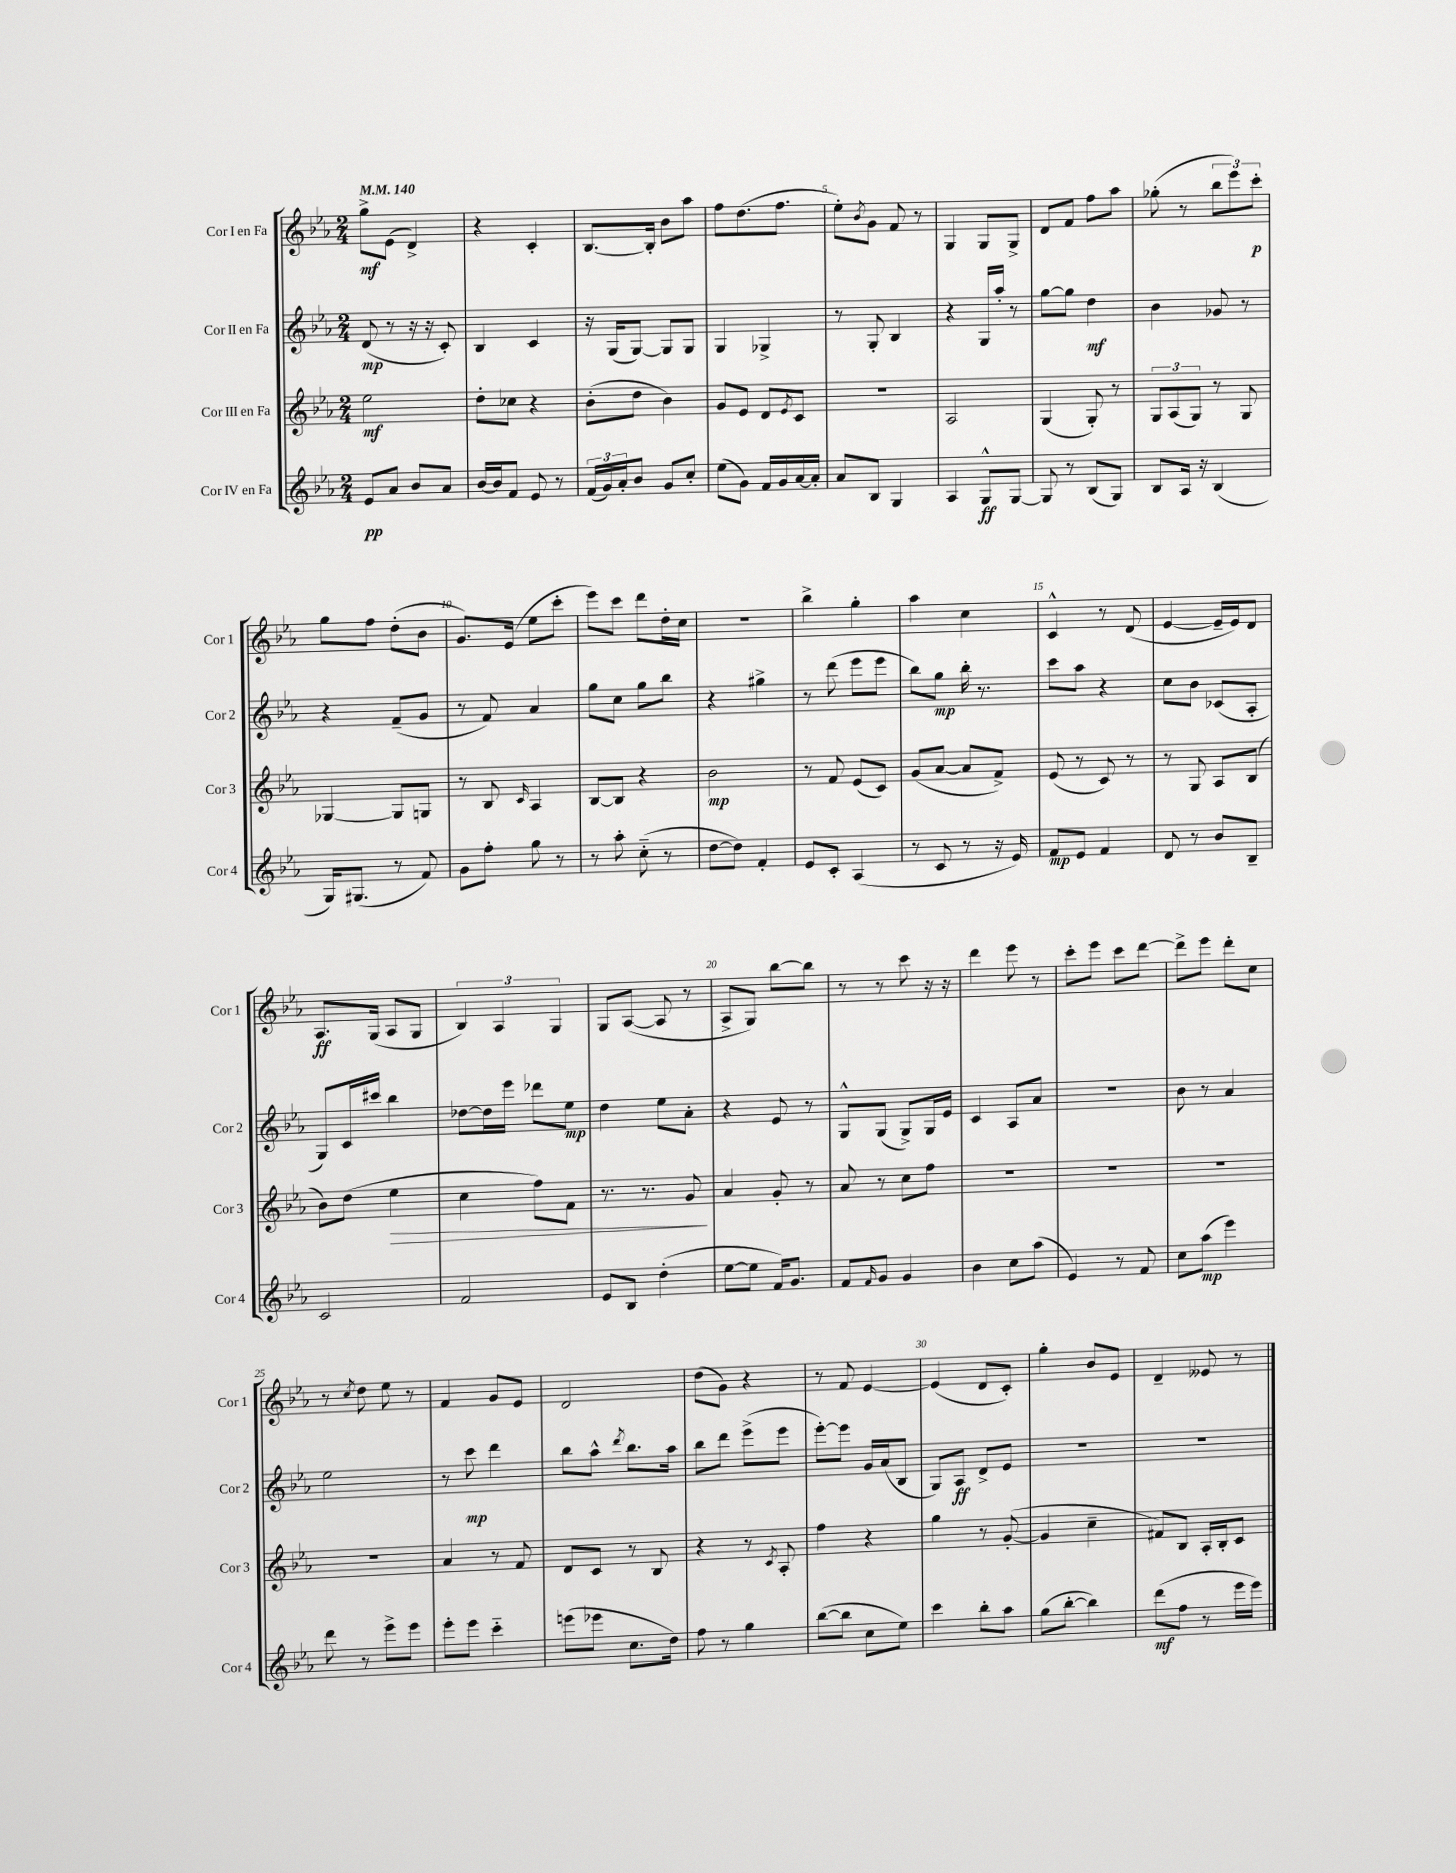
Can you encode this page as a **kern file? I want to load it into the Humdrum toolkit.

**kern	**kern	**kern	**kern
*staff4	*staff3	*staff2	*staff1
*clefG2	*clefG2	*clefG2	*clefG2
*k[b-e-a-]	*k[b-e-a-]	*k[b-e-a-]	*k[b-e-a-]
*M2/4	*M2/4	*M2/4	*M2/4
*MM140	*MM140	*MM140	*MM140
8e-	2ee-	(8d	8gg^
8a-	.	8r	(8e-
8b-	.	16r	4d^)
.	.	16r	.
8a-	.	8c')	.
=	=	=	=
[16b-	8dd'	4B-	4r
16b-]	.	.	.
8f	8cc-	.	.
8e-	4r	4c	4c'
8r	.	.	.
=	=	=	=
(24f	(8b-'	16r	[8.B-
24g)	.	.	.
.	.	(16G	.
24a-'	.	.	.
8b-	8dd	[8G)	.
.	.	.	16B-']
8g	4b-)	8G]	8b-
8cc'	.	8G	8aa-
=	=	=	=
(8ee-	8g	4G	8ff
8g)	8e-	.	(8.dd
16f	8d	4G-^	.
16g	.	.	8.ff
.	8qe-	.	.
[16a-	8c	.	.
16a-']	.	.	.
=	=	=	=
8a-	2r	8r	8ee-')
.	.	.	8qb-
8B-	.	8G'	8g
4G	.	4B-	8f
.	.	.	8r
=	=	=	=
4A-	2A-	4r	4G
8G^^	.	16G	8G
.	.	16aa-'	.
[8G	.	8r	8G^
=	=	=	=
8G]	(4G	[8gg	8d
8r	.	8gg]	8f
(8B-	8G')	4dd	8ff
8G)	8r	.	8aa-
=	=	=	=
8B-	12G	4b-	(8gg-'
.	(12A-	.	.
16A-	.	.	8r
.	12G)	.	.
16r	.	.	.
(4B-	8r	8g-	12bb-
.	.	.	12eee-)
.	8G	8r	.
.	.	.	12ccc'
=	=	=	=
16G)	[4G-	4r	8gg
(8.G#	.	.	.
.	.	.	8ff
8r	8G-]	(8f~	(8dd'
8f)	8G	8g	8b-
=	=	=	=
8g	8r	8r	8.g)
8ff'	8B-	8f)	.
.	.	.	(16e-
.	16qqc	.	.
8gg	4A-	4a-	8ee-
8r	.	.	8ccc'
=	=	=	=
8r	[8B-	8gg	8eee-)
8aa-'	8B-]	8cc	8ccc
(8cc'~	4r	8gg	8ddd
8r	.	8bb-	16dd'
.	.	.	16cc
=	=	=	=
[8dd	2b-	4r	2r
8dd])	.	.	.
4f'	.	4gg#^	.
=	=	=	=
8e-	8r	8r	4bb-^
8c'	8f	(8ddd	.
(4A-	(8e-	8eee-	4gg'
.	8c)	8eee-	.
=	=	=	=
8r	(8g	8bb-)	4aa-
8c	[8a-	8gg	.
8r	8a-]	16bb-'	4cc
.	.	8.r	.
16r	8f^)	.	.
16e-)	.	.	.
=	=	=	=
8f	(8e-	8ccc	4c^^
8e-	8r	8aa-	.
4f	8c)	4r	8r
.	8r	.	(8d
=	=	=	=
8d	8r	8cc	[4e-
8r	8G	8b-	.
8b-	8A-	(8c-	16e-~]
.	.	.	16e-)
8B-~	(8B-	8A-'	8d
=	=	=	=
2c	8b-)	8G)	8.A-
.	(8dd	16c	.
.	.	16ccc#	(16G
.	4ee-	4bb-	8A-
.	.	.	8G
=	=	=	=
2f	4cc	[8dd-	6B-)
.	.	16dd-]	.
.	.	.	6A-
.	.	16eee-	.
.	8ff)	8ddd-	.
.	.	.	6G
.	8f	8ee-	.
=	=	=	=
8e-	8.r	4dd	8G
8B-	.	.	([8A-
.	8.r	.	.
(4dd'	.	8ee-	8A-]
.	8g	8a-'	8r
=	=	=	=
[8ee-	4a-	4r	8A-^
8ee-]	.	.	8G)
16f)	8g'	8e-	[8bb-
8.g	.	.	.
.	8r	8r	8bb-]
=	=	=	=
8f	8a-	8G^^	8r
16qqf	.	.	.
8g	8r	(8G	8r
4g	8cc	8G^)	8ccc
.	8ff	16G	16r
.	.	16e-	16r
=	=	=	=
4b-	2r	4c	4ddd
8cc	.	8A-	8eee-
(8aa-	.	8a-	8r
=	=	=	=
4e-)	2r	2r	8ccc'
.	.	.	8eee-
8r	.	.	8ccc
8f	.	.	[8ddd
=	=	=	=
8cc	2r	8b-	8ddd^]
(8aa-	.	8r	8eee-
4eee-)	.	4a-	8ddd'
.	.	.	8cc
=	=	=	=
8ddd	2r	2ee-	8r
.	.	.	8qcc
8r	.	.	8dd
8eee-^	.	.	8ee-
8eee-	.	.	8r
=	=	=	=
8eee-'	4a-	8r	4f
8eee-	.	8ccc	.
4ccc'~	8r	4ddd	8g
.	8f	.	8e-
=	=	=	=
(8eee	8d	8bb-	2d
8eee-	8c	8aa-^^	.
.	.	8qddd	.
8.cc	8r	8.bb-	.
.	8B-	.	.
16dd)	.	16aa-	.
=	=	=	=
8ff	4r	8bb-	(8dd
8r	.	8ddd	8g)
4gg	8r	(8eee-^	4r
.	8qc	.	.
.	8A-'	8eee-	.
=	=	=	=
([8bb-	4ff	[8eee-')	8r
8bb-]	.	8eee-]	8f
8cc	4r	16g	[4e-
.	.	(16a-	.
8ee-)	.	8B-	.
=	=	=	=
4ccc	4gg	8G)	(4e-]
.	.	8A-	.
8bb-'	8r	8d^	8d
8aa-	([8g'	8e-	8c')
=	=	=	=
(8gg	4g]	2r	4gg'
[8bb-'	.	.	.
4bb-])	4cc~	.	8b-
.	.	.	8e-
=	=	=	=
(8ddd	8f#)	2r	4d~
8ff	8B-	.	.
8r	16A-'	.	8e--
.	16B-'	.	.
16eee-	8c	.	8r
16eee-)	.	.	.
==	==	==	==
*-	*-	*-	*-
